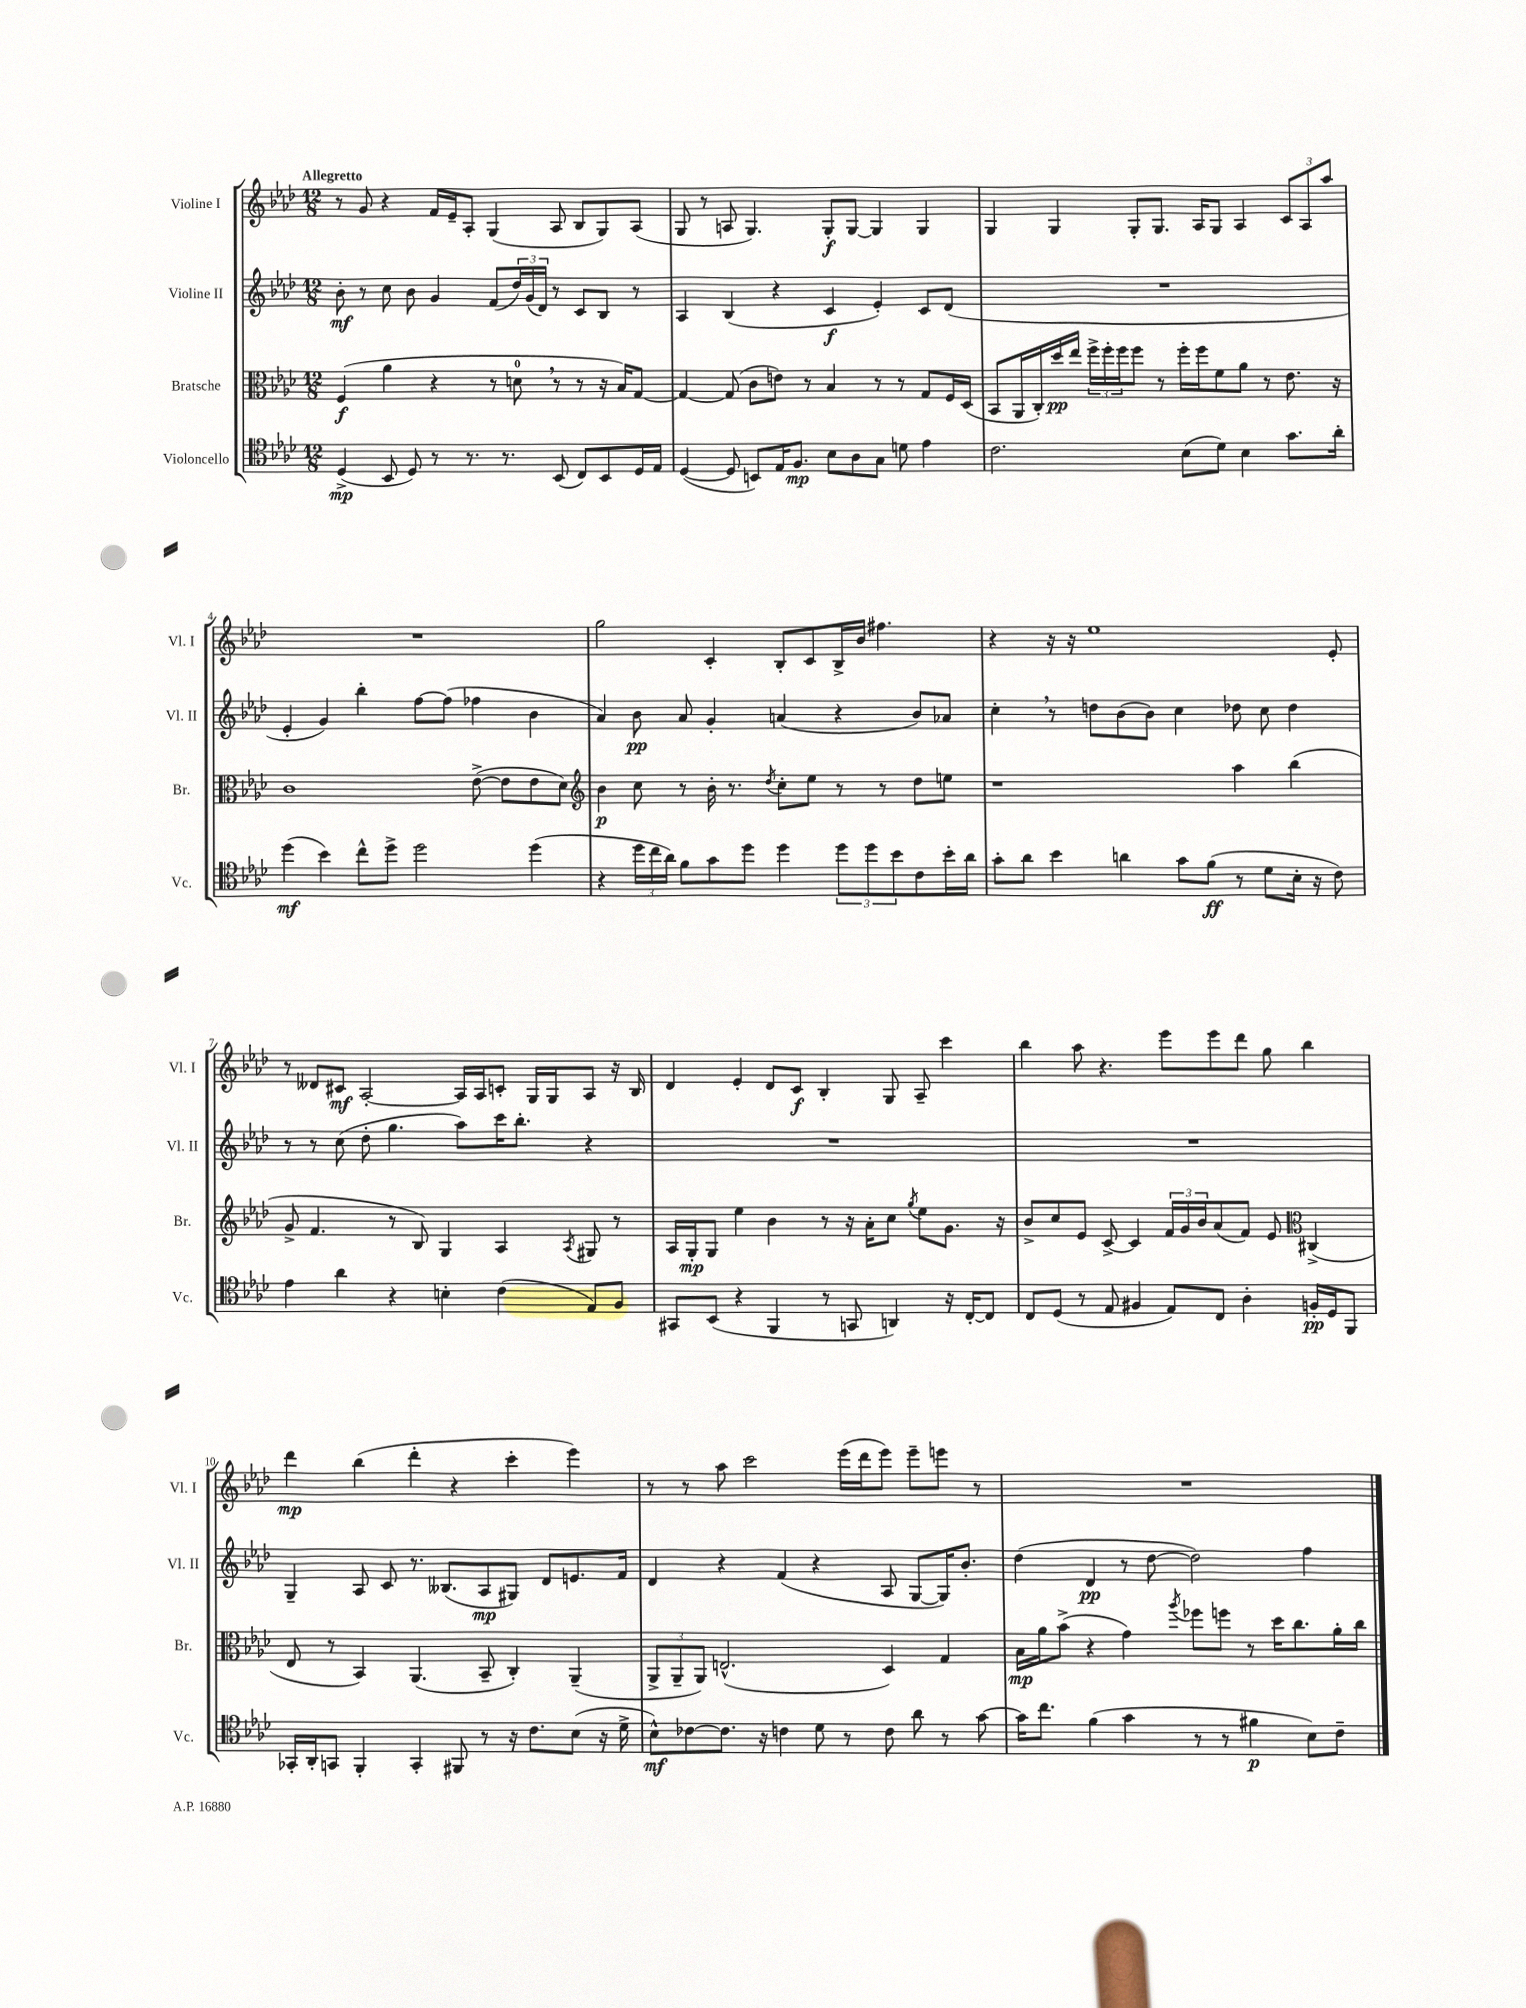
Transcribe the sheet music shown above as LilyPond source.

<<
\new StaffGroup <<
\new Staff = "s0" \with { instrumentName = "Violine I" shortInstrumentName = "Vl. I" } {
    \clef treble \key aes \major \numericTimeSignature \time 12/8 \tempo "Allegretto"
    r8 g'8 r4 f'16 ees'16-- aes8-. g4( aes8 bes8 g8) aes8( |
    g8 r8 a8 g4.) g8-.\f g8~ g4 g4 |
    g4 g4 g8-. g8. aes16 g8 aes4 \tuplet 3/2 { c'8 aes8 aes''8 } |
    R1. |
    g''2 c'4-. bes8-. c'8 bes16-> bes'16 fis''4. |
    r4 r16 r16 ees''1 ees'8-. |
    r8 deses'8 cis'8\mf aes2~-. aes16 aes16 c'8-. g16 g16 aes8 r16 bes16 |
    des'4 ees'4-. des'8 c'8\f bes4-. g8 aes8-- c'''4 |
    bes''4 aes''8 r4. ees'''8 ees'''8 des'''8 g''8 bes''4 |
    des'''4\mp bes''4( des'''4-. r4 c'''4-. ees'''4) |
    r8 r8 aes''8 c'''2 ees'''16( des'''16 ees'''8) ees'''8-- e'''8 r8 |
    R1. \bar "|." |
}
\new Staff = "s1" \with { instrumentName = "Violine II" shortInstrumentName = "Vl. II" } {
    \clef treble \key aes \major \numericTimeSignature \time 12/8
    bes'8-.\mf r8 c''8 bes'8 g'4 f'8( \tuplet 3/2 { des''16) g'16( des'16) } r8 c'8 bes8 r8 |
    aes4 bes4( r4 c'4\f ees'4-.) c'8 des'8( |
    R1. |
    ees'4-. g'4) bes''4-. f''8~ f''8( fes''4 bes'4 |
    aes'4) bes'8\pp aes'8 g'4-. a'4( r4 bes'8) aes'8 |
    c''4-. \breathe r8 d''8 bes'8( bes'8) c''4 des''8 c''8 des''4 |
    r8 r8 c''8( des''8-. g''4. aes''8) c'''16 bes''8.-. r4 |
    R1. |
    R1. |
    g4-- aes8 c'8 r8. beses8.( aes8\mp gis8) des'8 e'8. f'16 |
    des'4 r4 f'4( r4 aes8 g8~ g16) bes'8.-. |
    des''4( des'4\pp r8 des''8~ des''2) f''4 \bar "|." |
}
\new Staff = "s2" \with { instrumentName = "Bratsche" shortInstrumentName = "Br." } {
    \clef alto \key aes \major \numericTimeSignature \time 12/8
    f4\f( aes'4 r4 r8 d'8-0 \breathe r8 r8 r16 bes16) g8~ |
    g4~ g8( c'8 e'8) r8 bes4 r8 r8 g8 f16 des16( |
    bes,8 aes,16 c16-.) des''16\pp ees''16 \tuplet 3/2 { f''16-> f''16-. f''16 } f''8 r8 f''16-. f''16 f'8 aes'8 r8 ees'8. r16 |
    c'1 ees'8~->( ees'8 ees'8 des'8) |
    \clef treble bes'4\p c''8 r8 bes'16-. r8. \acciaccatura { des''8 } c''8-. ees''8 r8 r8 des''8 e''8 |
    r1 aes''4 bes''4( |
    g'8-> f'4. r8 bes8) g4 aes4 \acciaccatura { aes8 } gis8 r8 |
    aes16 g16-.\mp g8 ees''4 bes'4 r8 r16 aes'16-. c''8 \acciaccatura { g''8 } ees''8 g'8. r16 |
    bes'8-> c''8 ees'8 c'8~-> c'4 \tuplet 3/2 { f'16 g'16 bes'16 } aes'8( f'8) ees'8 \clef alto cis4->( |
    ees8 r8 bes,4) aes,4.( bes,8-- c4-.) aes,4--( |
    \tuplet 3/2 { aes,8-> aes,8-- aes,8) } e2.-^( des4) g4 |
    bes16\mp aes'16 bes'8->( r4 g'4) \acciaccatura { aes''8 } fes''8 f''8 r8 des''16 c''8. aes'16-. c''16 \bar "|." |
}
\new Staff = "s3" \with { instrumentName = "Violoncello" shortInstrumentName = "Vc." } {
    \clef tenor \key aes \major \numericTimeSignature \time 12/8
    des4->\mp( bes,8 des8) r8 r8. r8. bes,8( c8) bes,8 des16 ees16 |
    des4~( des8 b,8) ees16 f8.\mp bes8 aes8 g8 d'8 ees'4 |
    c'2. bes8( des'8) bes4 g'8. aes'16-. |
    des''4\mf( bes'4) c''8-^ des''8-> des''2 des''4( |
    r4 \tuplet 3/2 { des''16 c''16 aes'16) } f'8 g'8 des''8 des''4 \tuplet 3/2 { des''8 des''8 bes'8 } c'8 bes'16-. aes'16 |
    g'8-. aes'8 bes'4 a'4 g'8 f'8\ff( r8 des'8 bes16-. r16 c'8) |
    ees'4 aes'4 r4 b4-. c'4( ees8) f8 |
    gis,8 bes,8( r4 f,4 r8 g,8 a,4) r16 c16~-. c8 |
    c8 des8( r8 ees8 fis4 ees8) c8 aes4-. f16-.\pp des16 f,8 |
    ges,16-. aes,16-. g,8 f,4-. g,4-. fis,8 r8 r16 c'8. bes8( r16 des'16-> |
    bes8-^\mf) ces'8~ ces'8. r16 c'4 des'8 r8 c'8 aes'8 r8 g'8~ |
    g'16 c''8. f'4( g'4 r8 r8 fis'4\p bes8) c'8-- \bar "|." |
}
>>
>>
